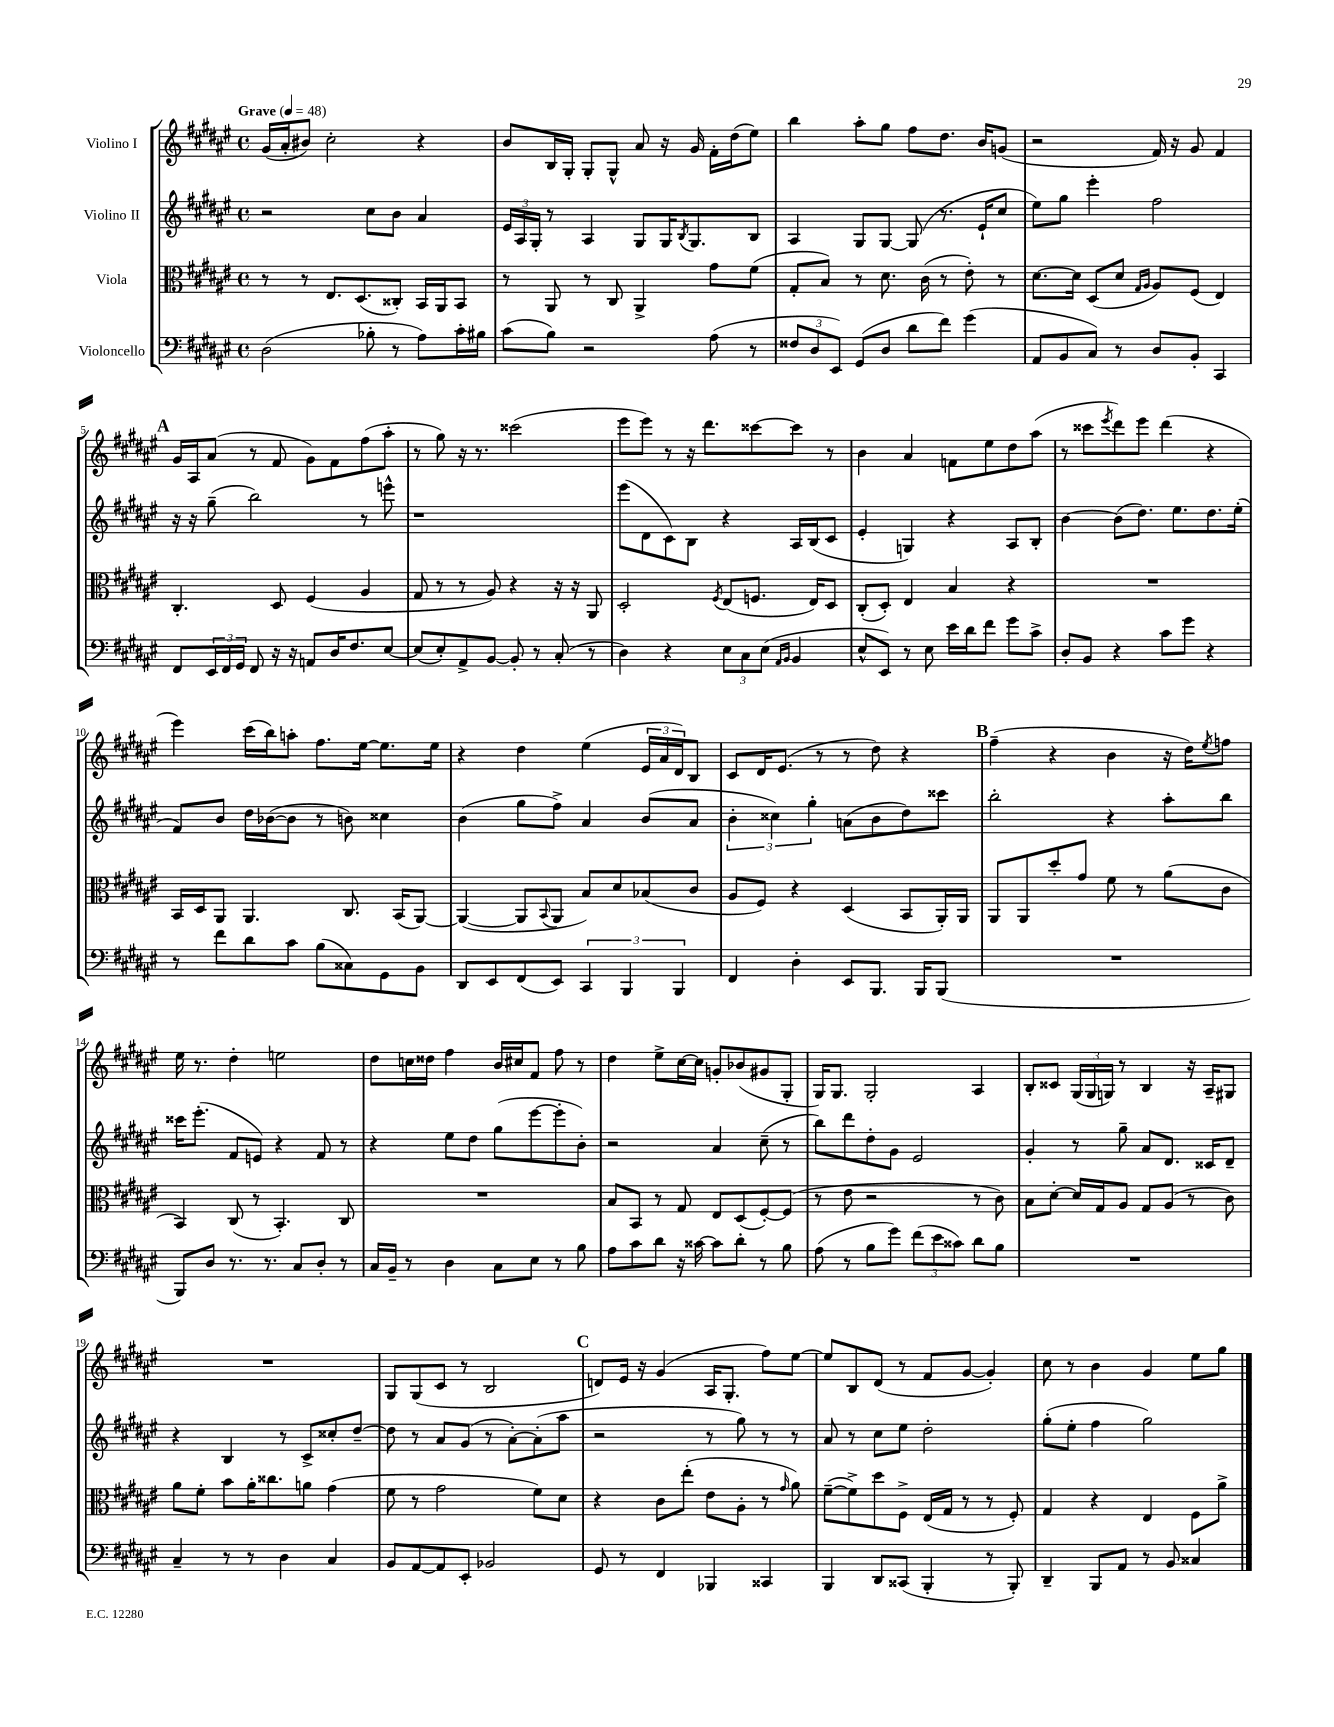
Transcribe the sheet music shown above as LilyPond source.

<<
\new StaffGroup <<
\new Staff = "s0" \with { instrumentName = "Violino I" } {
    \clef treble \key fis \major \defaultTimeSignature \time 4/4 \tempo "Grave" 4 = 48
    gis'16( ais'16-. bis'8) cis''2-. r4 |
    b'8 b16 gis16-. gis8-. gis8-^ ais'8 r16 gis'16 fis'16-. dis''16( eis''8) |
    b''4 ais''8-. gis''8 fis''8 dis''8. b'16 g'8( |
    r2 fis'16) r16 gis'8 fis'4 |
    \mark \markup { \bold "A" } gis'16 ais16 ais'8( r8 fis'8 gis'8) fis'8 fis''8( ais''8-. |
    r8 gis''8) r16 r8. cisis'''2( |
    eis'''8 eis'''8) r8 r16 dis'''8. cisis'''8~ cisis'''8 r8 |
    b'4 ais'4 f'8 eis''8 dis''8 ais''8( |
    r8 cisis'''8 \acciaccatura { eis'''8 } dis'''8) eis'''8 dis'''4( r4 |
    eis'''4) cis'''16( b''16) a''8-. fis''8. eis''16~ eis''8. eis''16 |
    r4 dis''4 eis''4( \tuplet 3/2 { eis'16 ais'16 dis'16) } b8 |
    cis'8 dis'16 eis'8.( r8 r8 dis''8) r4 |
    \mark \markup { \bold "B" } fis''4--( r4 b'4 r16 dis''16) \acciaccatura { eis''8 } f''8 |
    eis''16 r8. dis''4-. e''2 |
    dis''8 c''16 disis''16 fis''4 b'16 cis''16 fis'8 fis''8 r8 |
    dis''4 eis''8-> cis''16~ cis''16 g'8-. bes'8( gis'8 gis8-. |
    gis16) gis8. gis2-. ais4 |
    b8-. cisis'8 \tuplet 3/2 { gis16( gis16 g16) } r8 b4 r16 ais16-- gis8 |
    R1 |
    gis8 gis8( cis'8 r8 b2 |
    \mark \markup { \bold "C" } d'8) eis'16 r16 gis'4( ais16 gis8.-. fis''8) eis''8~ |
    eis''8 b8 dis'8( r8 fis'8 gis'8~ gis'4-.) |
    cis''8 r8 b'4 gis'4 eis''8 gis''8 \bar "|." |
}
\new Staff = "s1" \with { instrumentName = "Violino II" } {
    \clef treble \key fis \major \defaultTimeSignature \time 4/4
    r2 cis''8 b'8 ais'4 |
    \tuplet 3/2 { eis'16 ais16 gis16-. } r8 ais4 gis8 gis16 \acciaccatura { b8 } gis8. b8 |
    ais4 gis8 gis8~ gis8( r8. eis'16-! cis''8 |
    eis''8) gis''8 eis'''4-. fis''2 |
    \mark \markup { \bold "A" } r16 r16 gis''8--( b''2) r8 e'''8-^ |
    r1 |
    eis'''8( dis'8 cis'8) b8 r4 ais16 b16( cis'8 |
    eis'4-. g4) r4 ais8 b8-. |
    b'4~ b'8( dis''8.) eis''8. dis''8. eis''16-.( |
    fis'8) b'8 dis''16 bes'16~( bes'8 r8 b'8) cisis''4 |
    b'4( gis''8 fis''8->) ais'4 b'8( ais'8 |
    \tuplet 3/2 { b'4-. cisis''4) gis''4-. } a'8( b'8 dis''8) cisis'''8 |
    \mark \markup { \bold "B" } b''2-. r4 ais''8-. b''8 |
    cisis'''16 eis'''8.-.( fis'8 e'8) r4 fis'8 r8 |
    r4 eis''8 dis''8 gis''8( eis'''8~ eis'''8-. b'8-.) |
    r2 ais'4 cis''8--( r8 |
    b''8) dis'''8 dis''8-. gis'8 eis'2 |
    gis'4-. r8 gis''8-- ais'8 dis'8. cisis'16 dis'8-- |
    r4 b4 r8 cis'8-> cisis''8-. dis''8~-- |
    dis''8 r8 ais'8 gis'8( r8 ais'8~-.) ais'8-.( ais''8 |
    \mark \markup { \bold "C" } r2 r8 gis''8) r8 r8 |
    ais'8 r8 cis''8 eis''8 dis''2-. |
    gis''8-.( eis''8-. fis''4 gis''2) \bar "|." |
}
\new Staff = "s2" \with { instrumentName = "Viola" } {
    \clef alto \key fis \major \defaultTimeSignature \time 4/4
    r8 r8 eis8. dis8.( cisis8-.) b,16 ais,16 b,8 |
    r8 ais,8 r8 cis8 ais,4-> gis'8 fis'8( |
    gis8-. b8) r8 dis'8. cis'16( r8 eis'8-.) r8 |
    dis'8.~ dis'16 dis8( dis'8 \grace { gis16 ais16 } ais8) fis8( eis4) |
    \mark \markup { \bold "A" } cis4.-. dis8 fis4( ais4 |
    gis8 r8 r8 ais8) r4 r16 r16 ais,8 |
    dis2-. \acciaccatura { fis8 } eis8( f8. eis16) dis8 |
    cis8-.( dis8-.) eis4 b4 r4 |
    R1 |
    b,16 dis16 ais,8 ais,4. cis8. b,16( ais,8~) |
    ais,4~( ais,8 \appoggiatura { b,8 } ais,8 b8) dis'8 bes8( cis'8 |
    ais8 fis8) r4 dis4( b,8 ais,16-.) ais,16 |
    \mark \markup { \bold "B" } ais,8 ais,8 dis''8-. gis'8 fis'8 r8 ais'8( cis'8 |
    b,4) cis8( r8 b,4.-.) cis8 |
    R1 |
    b8 b,8 r8 gis8 eis8 dis8( fis8~-.) fis8( |
    r8 eis'8 r2 r8 cis'8) |
    b8 dis'8~-. dis'16 gis16 ais8 gis8 ais8( r8 cis'8) |
    ais'8 fis'8-. b'8 ais'16-. cisis''8. a'8 gis'4( |
    fis'8 r8 gis'2 fis'8) dis'8 |
    \mark \markup { \bold "C" } r4 cis'8 eis''8-.( eis'8 ais8-. r8 \grace { gis'16 } ais'8) |
    fis'8~--( fis'8->) dis''8 fis8-> eis16( gis16 r8 r8 fis8-.) |
    gis4 r4 eis4 fis8 ais'8-> \bar "|." |
}
\new Staff = "s3" \with { instrumentName = "Violoncello" } {
    \clef bass \key fis \major \defaultTimeSignature \time 4/4
    dis2( bes8-. r8 ais8) cis'16-. bis16 |
    cis'8( b8) r2 ais8( r8 |
    \tuplet 3/2 { fisis8 dis8 eis,8) } gis,8( dis8 dis'8 fis'8) gis'4( |
    ais,8 b,8 cis8) r8 dis8 b,8-. cis,4 |
    \mark \markup { \bold "A" } fis,8 \tuplet 3/2 { eis,16 fis,16 gis,16 } fis,8 r16 r16 a,8 dis16 fis8. eis8~ |
    eis8( eis8-.) ais,8-> b,8~ b,8-. r8 cis8-.( r8 |
    dis4) r4 \tuplet 3/2 { eis8 cis8 eis8( } \grace { ais,16 b,16 } b,4 |
    eis8-^ eis,8) r8 eis8 eis'16 dis'16 fis'8 gis'8 cis'8-> |
    dis8-. b,8 r4 cis'8 gis'8 r4 |
    r8 fis'8 dis'8 cis'8 b8( cisis8) gis,8 b,8 |
    dis,8 eis,8 fis,8( eis,8) \tuplet 3/2 { cis,4 b,,4 b,,4 } |
    fis,4 dis4-. eis,8 b,,8. b,,16 b,,8( |
    \mark \markup { \bold "B" } R1 |
    b,,8) dis8 r8. r8. cis8 dis8-. r8 |
    cis16 b,16-- r8 dis4 cis8 eis8 r8 b8 |
    ais8 cis'8 dis'8 r16 cisis'16~ cisis'8 dis'8-. r8 b8 |
    ais8( r8 b8 gis'8) \tuplet 3/2 { fis'8( eis'8 cisis'8) } dis'8 b8 |
    R1 |
    cis4-- r8 r8 dis4 cis4 |
    b,8 ais,8~ ais,8 eis,8-. bes,2 |
    \mark \markup { \bold "C" } gis,8 r8 fis,4 bes,,4 cisis,4 |
    b,,4 dis,8 cisis,8( b,,4-. r8 b,,8-.) |
    dis,4-- b,,8 ais,8 r8 b,8 cisis4 \bar "|." |
}
>>
>>
